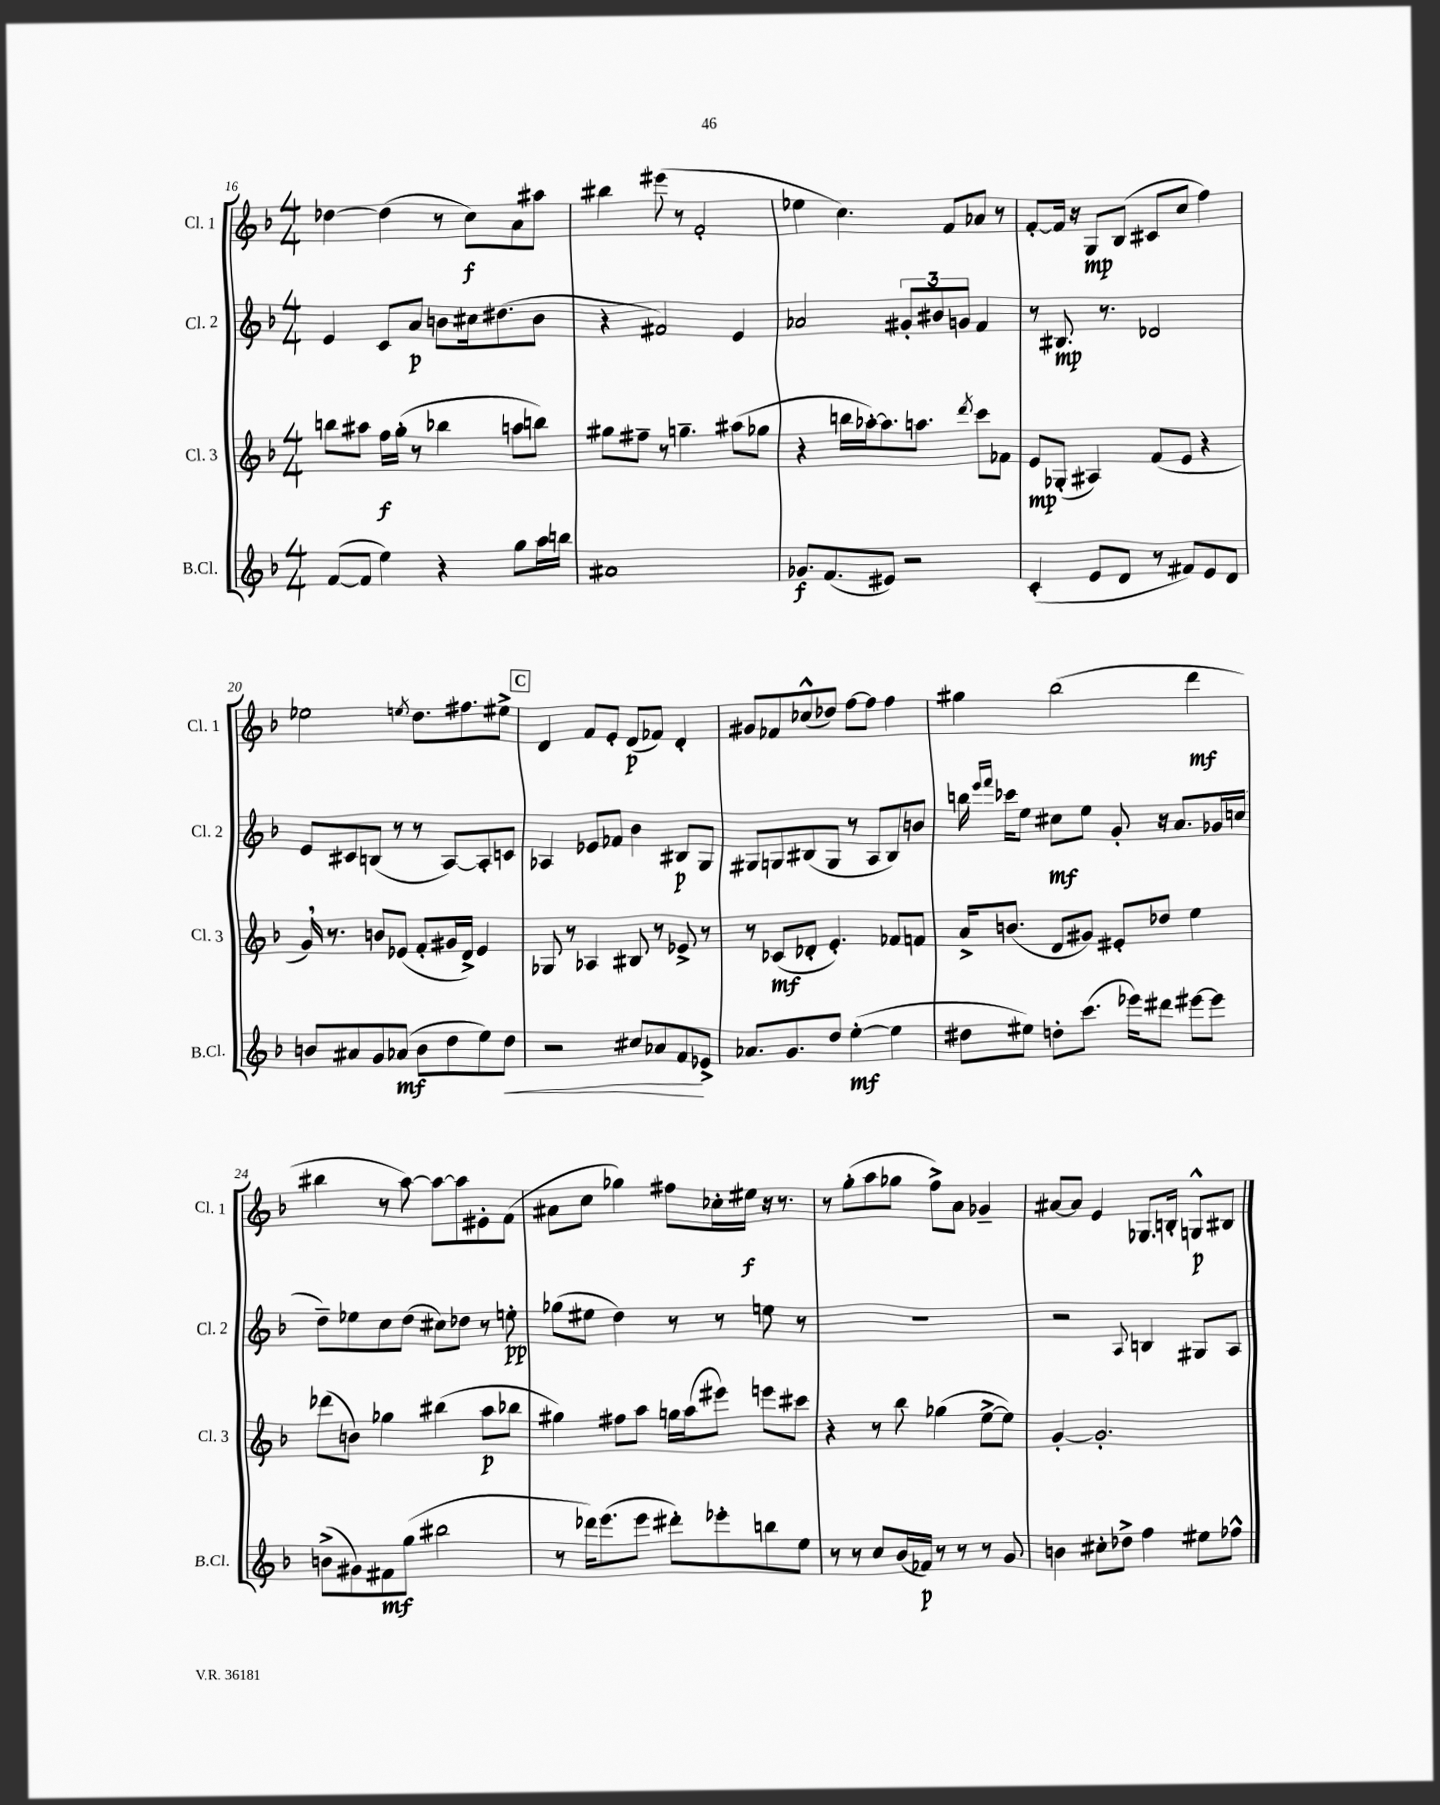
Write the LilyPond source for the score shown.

<<
\new StaffGroup <<
\new Staff = "s0" \with { instrumentName = "Cl. 1" shortInstrumentName = "Cl. 1" } {
    \clef treble \key f \major \numericTimeSignature \time 4/4
    des''4~ des''4( r8 c''8\f) a'8 ais''8 |
    bis''4 eis'''8( r8 f'2-. |
    ees''4 c''4.) f'8 aes'8 r8 |
    f'8~-. f'16 r16 g8\mp bes8( cis'8 c''8 f''4) |
    ees''2 \acciaccatura { e''8 } d''8. fis''8. eis''8-> |
    \mark \markup { \box "C" } d'4 f'8 e'8-. d'8\p( fes'8) d'4-. |
    gis'8 fes'8 ces''8-^( des''8) f''8~ f''8 f''4 |
    gis''4 bes''2( d'''4\mf |
    bis''4 r8 a''8~) a''8~ a''8 eis'8-. f'8( |
    ais'8 c''8 ges''4) fis''8 ces''16-. eis''16\f r16 r8. |
    r8 g''8-.( a''8 ges''8 f''8->) a'8 ges'4-- |
    ais'8~ ais'8 e'4 ges8. b16-. g8-^\p bis8 \bar "|." |
}
\new Staff = "s1" \with { instrumentName = "Cl. 2" shortInstrumentName = "Cl. 2" } {
    \clef treble \key f \major \numericTimeSignature \time 4/4
    e'4 c'8 a'8\p b'8 cis''16 dis''8.( b'8 |
    r4 fis'2) e'4 |
    aes'2 \tuplet 3/2 { gis'8-. bis'8 g'8 } f'4 |
    r8 bis8.\mp r8. des'2 |
    e'8 cis'8 b8( r8 r8 a8~) a8-. c'8 |
    \mark \markup { \box "C" } aes4 ees'8 fes'8 bes'4 bis8\p g8 |
    gis8 g8 bis8( g8 r8 a8 bis8) b'8 |
    b''16 \grace { e'''16 f'''16 } ces'''16 e''8 cis''8\mf e''8 g'8-. r16 a'8. ges'16 c''16( |
    d''8--) ees''8 c''8 d''8( cis''8) des''8 r8 e''8-.\pp |
    ges''8( eis''8 d''4) r8 r8 e''8 r8 |
    R1 |
    r2 \appoggiatura { a8 } b4 gis8 a8 \bar "|." |
}
\new Staff = "s2" \with { instrumentName = "Cl. 3" shortInstrumentName = "Cl. 3" } {
    \clef treble \key f \major \numericTimeSignature \time 4/4
    b''8 ais''8 f''16\f g''16-.( r8 bes''4 a''8 b''8) |
    gis''8 fis''8-- r8 g''4.-- ais''8( ges''8 |
    r4 b''16 aes''16~-.) aes''8. a''8. \acciaccatura { d'''8 } c'''8 fes'8 |
    e'8\mp ges8-.( ais4) f'8( e'8 r4 |
    g'16) \breathe r8. b'8 ees'8( f'8-. gis'16 d'16->) ees'4 |
    \mark \markup { \box "C" } ges8 r8 aes4 bis8 r8 ees'8-> r8 |
    r8 ces'8\mf( des'8-. e'4.-.) fes'8 f'8 |
    a'16-> b'8.( d'8 gis'8) eis'8-. des''8 e''4 |
    des'''8( b'8) ges''4 bis''4( a''8\p bes''8 |
    gis''4) fis''8 a''8 g''16 a''16( eis'''8) e'''8 cis'''8 |
    r4 r8 bes''8 ges''4( e''8~-> e''8) |
    g'4~-. g'2.-. \bar "|." |
}
\new Staff = "s3" \with { instrumentName = "B.Cl." shortInstrumentName = "B.Cl." } {
    \clef treble \key f \major \numericTimeSignature \time 4/4
    f'8~( f'8 e''4) r4 g''8 a''16 b''16 |
    ais'1 |
    ges'8.\f f'8.( eis'8) r2 |
    c'4-.( e'8 d'8 r8 fis'8) e'8 d'8 |
    b'8 ais'8 g'8 aes'8\mf( b'8 d''8 e''8) d''8\< |
    \mark \markup { \box "C" } r2 cis''8 aes'8 f'8\! ees'8-> |
    aes'8. g'8. d''8 e''4~-.\mf( e''4 |
    dis''8 eis''8) d''8-. c'''8.( ees'''16) dis'''8 eis'''8~ eis'''8 |
    b'8->( gis'8) fis'8\mf g''8( bis''2 |
    r8 des'''16) e'''8.( e'''8 dis'''8-.) ees'''8-. b''8 e''8 |
    r8 r8 c''8 bes'16( fes'16\p) r8 r8 r8 g'8 |
    b'4 cis''8-. des''8-> f''4 eis''8 fes''8-^ \bar "|." |
}
>>
>>
\layout { \context { \Score currentBarNumber = #16 } }
